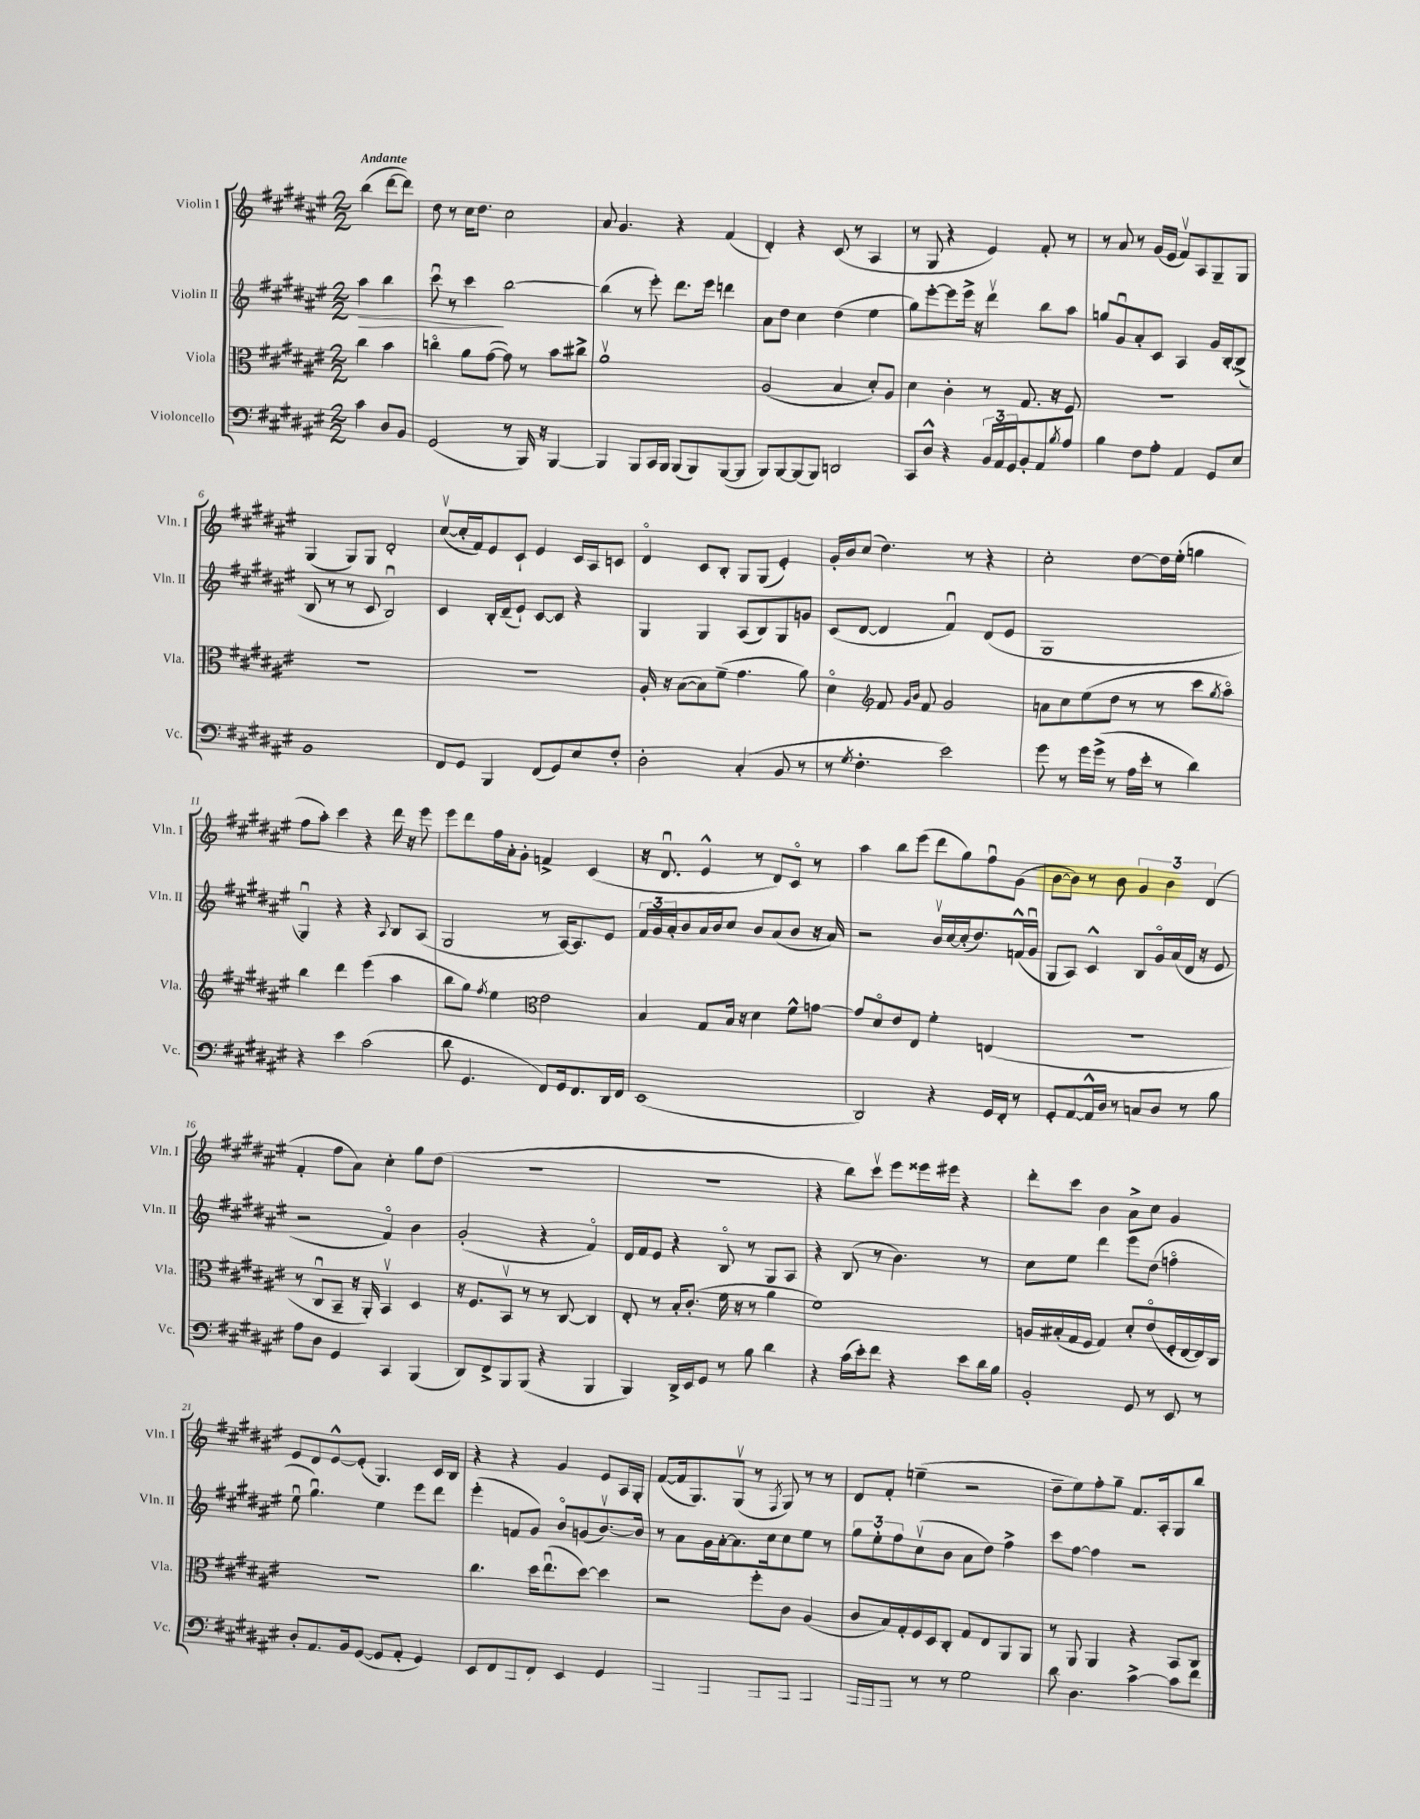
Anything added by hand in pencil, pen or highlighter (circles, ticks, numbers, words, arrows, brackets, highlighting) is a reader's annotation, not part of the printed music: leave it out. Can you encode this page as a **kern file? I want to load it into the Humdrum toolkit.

**kern	**kern	**kern	**dynam	**kern
*part4	*part3	*part2	*part2	*part1
*staff4	*staff3	*staff2	*staff2	*staff1
*I"Violoncello	*I"Viola	*I"Violin II	*	*I"Violin I
*I'Vc.	*I'Vla.	*I'Vln. II	*	*I'Vln. I
*clefF4	*clefC3	*clefG2	*	*clefG2
*k[f#c#g#d#a#e#]	*k[f#c#g#d#a#e#]	*k[f#c#g#d#a#e#]	*	*k[f#c#g#d#a#e#]
*M2/2	*M2/2	*M2/2	*	*M2/2
=	=	=	=	=
!	!	!	!	!LO:TX:a:B:t=Andante
!	!	!	!LO:HP:b	!
4c#\	4cc#\	4aa#\	>	(4bb\
8D#/L	4b\	4bb\	.	[8ddd#\L
8BB/J	.	.	.	8ddd#\J])
=1	=1	=1	=1	=1
(2GG#/	4ccn\	8ccc#u\	.	8dd#\
.	.	8r	.	8r
.	8a#\L	4ccc#\	.	16cc#\KL
.	.	.	.	8.dd#\J
.	([8g#\J	.	.	.
8r	8g#\])	[2bb\	]	2cc#\
16BBB/)	8r	.	.	.
16r	.	.	.	.
[4BBB/	8b\L	.	.	.
.	8cc#X^\J	.	.	.
=2	=2	=2	=2	=2
4BBB/]	1a#v	(4bb\]	.	8a#/
.	.	.	.	4.g#/
8BBB/L	.	8r	.	.
16CC#/L	.	8eee#'\)	.	.
16BBB/JJ	.	.	.	.
(8BBB/L	.	8.ddd#\L	.	4r
8BBB/)	.	.	.	.
.	.	16eee#\Jk	.	.
([8BBB/	.	4dddn\	.	(4f#/
8BBB/J]	.	.	.	.
=3	=3	=3	=3	=3
8BBB/L)	(2A#/	8a#\L	.	4d#'/)
[8BBB/	.	8dd#\J	.	.
(8BBB/]	.	4cc#\	.	4r
8BBB/J)	.	.	.	.
2DDn/	4B/	(4dd#\	.	(8c#/
.	.	.	.	8r
.	8d#'/L)	4ee#\	.	4A#/
.	8A#/J	.	.	.
=4	=4	=4	=4	=4
8CC#/L	4d#\	8gg#\L)	.	8r
8D#^^/J	.	[8eee#'\	.	8G#/
4r	4c#'\	8eee#\]	.	4r
.	.	16eee#^\Jk	.	.
.	.	16r	.	.
24BB/LL	8r	4ddd#v\	.	4e#/)
24AA#/	.	.	.	.
24GG#/J	.	.	.	.
8BB'/	8.G#/	.	.	.
8AA#/	.	8bb\L	.	8f#'/
.	16r	.	.	.
8qB/	.	.	.	.
8A#/J	8F#/	8aa#\J	.	8r
=5	=5	=5	=5	=5
4B\	1r	8ggn/L	.	8r
.	.	8g#u/	.	8a#/
8F#\L	.	8a#'/	.	8r
8A#'\J	.	8c#/J	.	(16g#/LL
.	.	.	.	16e#/JJ
4AA#/	.	4A#/	.	8f#v/L)
.	.	.	.	8A#/
8GG#/L	.	16g#/LL	.	8G#~/
.	.	[16B'/J	.	.
8E#/J	.	(8B^/J]	.	8G#/J
!!LO:LB:g=z
=6	=6	=6	=6	=6
1BB	1r	8B/	.	(4G#/
.	.	8r	.	.
.	.	8r	.	8G#/L)
.	.	8c#/	.	8G#/J
.	.	2Bu/)	.	2d#'/
=7	=7	=7	=7	=7
8FF#/L	1r	4c#/	.	([8cc#v/L
8GG#/J	.	.	.	16cc#'/L]
.	.	.	.	16f#/J)
4BBB/	.	16B'/LL	.	8e#/
.	.	(16d#~/J	.	.
.	.	8e#`/J)	.	8c#`/J
(8FF#/L	.	[8c#/L	.	4e#/
8GG#/)	.	8c#/J]	.	.
8E#/	.	4r	.	16c#/LL
.	.	.	.	16A#/J
8F#'/J	.	.	.	8cn/J
=8	=8	=8	=8	=8
2D#'\	16A#'/	4G#/	.	4d#/
.	16r	.	.	.
.	([8B\L	.	.	.
.	8B\])	4G#/	.	8c#/L
.	(8f#~\J	.	.	8B'/J
(4C#'/	4.g#\	(8A#/L	.	8G#/L
.	.	8B/)	.	(8G#/J
8BB/	.	8G#/	.	4e#'/)
8r	8a#\)	8gn/J	.	.
=9	=9	=9	=9	=9
8r	4d#\	(8c#/L	.	16g#'/LL
.	.	.	.	16b/J
8qG#/	.	.	.	.
4.F#'\	.	[8d#/J	.	(8cc#/J
*	*clefG2	*	*	*
.	8f#/	4d#/]	.	4.dd#\)
.	16qqg#/LL	.	.	.
.	16qqb/JJ	.	.	.
.	8f#/	.	.	.
2e#\)	2g#/	4f#u/)	.	.
.	.	.	.	8r
.	.	(8d#/L	.	4r
.	.	8e#/J	.	.
=10	=10	=10	=10	=10
8g#\	8an\L	1G#	.	2cc#'\
8r	8cc#\	.	.	.
16g#\LL	(8ee#\	.	.	.
(16g#^\JJ	.	.	.	.
8r	8dd#\J	.	.	.
16A#\LL	8r	.	.	[8dd#\L
16e#'\JJ	.	.	.	.
8r	8r	.	.	16dd#\L]
.	.	.	.	(16ee#'\JJ
4d#\)	8ccc#\L	.	.	4ggn\
.	8qgg#/	.	.	.
.	8aa#\J)	.	.	.
!!LO:LB:g=z
=11	=11	=11	=11	=11
4r	4bb\	4G#u/)	.	8ff#\L
.	.	.	.	8aa#'\J)
4e#\	4ddd#\	4r	.	4ccc#\
(2c#\	(4eee#\	4r	.	4r
.	.	8qqA#/	.	.
.	4aa#\	8B/L	.	16ddd#\
.	.	.	.	16r
.	.	(8A#/J	.	8eee#\
=12	=12	=12	=12	=12
8d#\	8bb\L	2G#/	.	8eee#\L
4.GG#/	8gg#\J)	.	.	8ddd#\
.	8qff#/	.	.	.
.	4ee#\	.	.	16ff#\L
.	.	.	.	16a#'\J
.	.	.	.	8g#'\J
*	*clefC3	*	*	*
8FF#/L)	2e#\	8r	.	4fn^/
16GG#/k	.	[16A#/KL)	.	.
8.FF#/	.	8.A#/]	.	.
.	.	.	.	(4c#/
16DD#/L	.	8e#/J	.	.
16FF#/JJ	.	.	.	.
=13	=13	=13	=13	=13
(1EE#	4B/	24f#/LL	.	16r
.	.	24g#/	.	.
.	.	.	.	8.d#u/
.	.	24a#'/J	.	.
.	.	8b/	.	.
.	8G#/L	16a#/L	.	4e#^^/
.	.	16b/J	.	.
.	16B/Jk	8cc#/J	.	.
.	16r	.	.	.
.	4d#\	8b/L	.	8r
.	.	(8a#/	.	8d#/L)
.	8f#^^\L	8b/J	.	8c#/J
.	[8gn\J	16r	.	8r
.	.	16a#/)	.	.
=14	=14	=14	=14	=14
2DD#/)	8g/L]	2r	.	4aa#\
.	8d#/	.	.	.
.	8e#/	.	.	8bb\L
.	8E#/J	.	.	(8eee#\J
4r	4f#'\	16bv/LL	.	8ddd#\L
.	.	[16cc#/	.	.
.	.	(16cc#'/J]	.	8gg#\)
.	.	8.dd#/)	.	.
16GG#/LL	(4En/	.	.	8ff#u\
16FF#'/JJ	.	.	.	.
8r	.	(16fn^^/L	.	(8g#\J
.	.	16g#u/JJ	.	.
=15	=15	=15	=15	=15
8GG#'/L	1r	8G#/L	.	[8b\L
[8AA#/	.	8A#/J)	.	8b\J])
16AA#^^/L]	.	4c#^^/	.	8r
16D#/JJ	.	.	.	.
8r	.	.	.	8b\
8Cn/L	.	8B/L	.	6g#/
8D#/J	.	16g#/L	.	.
.	.	.	.	6b\
.	.	(16a#/	.	.
8r	.	16d#/JJ	.	.
.	.	16r	.	.
.	.	.	.	(6d#/
8B\	.	8e#/	.	.
!!LO:LB:g=z
=16	=16	=16	=16	=16
8A#\L	8r	2r	.	4f#'/
8D#\J	8C#u/L	.	.	.
4GG#/	8BB~/J	.	.	8ff#\L
.	16r	.	.	8a#\J)
.	16AA#'/)	.	.	.
4CC#/	4BBv/	4f#/)	.	4cc#'\
(4BBB/	4D#/	4b\	.	8gg#\L
.	.	.	.	(8dd#\J
=17	=17	=17	=17	=17
8DD#/L)	16r	(2g#'/	.	1r
.	8.F#/L	.	.	.
8FF#^/	.	.	.	.
8BBB/	8BBv/J	.	.	.
(8BBB/J	8r	.	.	.
4r	8r	4r	.	.
.	[8C#/	.	.	.
4BBB/	4C#/]	4f#/)	.	.
=18	=18	=18	=18	=18
4BBB/)	8E#'/	16d#/LL	.	1r
.	.	16f#/J	.	.
.	8r	8e#/J	.	.
16DD#^/LL	16B'/KL	4r	.	.
16EE#/J	(8.c#'/J	.	.	.
8GG#/J	.	.	.	.
8r	16f#\	8B/	.	.
.	16r	.	.	.
8B\	8r	8r	.	.
4d#\	4a#\	8G#/L	.	.
.	.	8A#/J	.	.
=19	=19	=19	=19	=19
4r	1f#)	4r	.	4r
(16c#\LL	.	(8B/	.	8bb\L)
16e#'\J)	.	.	.	.
8f#\J	.	8r	.	8ccc#v\J
4r	.	4.b\)	.	8eee#\L
.	.	.	.	16eee##X\L
.	.	.	.	16eee#X\JJ
8e#\L	.	.	.	4r
16d#\L	.	8r	.	.
16B\JJ	.	.	.	.
=20	=20	=20	=20	=20
2BB'/	16An/LL	8cc#\L	.	8ddd#'\L
.	(16B#X'/	.	.	.
.	16G#/	8ee#\J	.	8ccc#\J
.	16F#/JJ	.	.	.
.	4G#/)	4ddd#\	.	4b\
8GG#/	8d#'/L	8eee#\L	.	8a#^\L
8r	(8e#/	(8dd#\J	.	8cc#\J
8EE#/	16F#'/L	4ffn\	.	4g#/
.	[16E#/	.	.	.
8r	16E#/])	.	.	.
.	16C#/JJ	.	.	.
!!LO:LB:g=z
=21	=21	=21	=21	=21
8D#'/L	1r	8ee#u\	.	8e#/L
8.AA#/	.	4.gg#u\)	.	8d#/
.	.	.	.	[8e#^^/
16BB/k	.	.	.	.
([8GG#/J	.	.	.	(8e#'/J]
8GG#/L]	.	4ee#\	.	4.G#/)
8AA#'/J	.	.	.	.
4GG#/)	.	8eee#\L	.	.
.	.	8ddd#\J	.	16c#/LL
.	.	.	.	16B/JJ
=22	=22	=22	=22	=22
(8EE#/L	4.cc#\	(4eee#'\	.	4r
8FF#/	.	.	.	.
8BBB/	.	8fn/L	.	4r
8FF#/J)	16dd#\KL	8g#/J)	.	.
.	(8.ee#u\	.	.	.
4EE#/	.	8b/L	.	4g#/
.	[8dd#\J)	(8gn/	.	.
4GG#/	4dd#\]	[8.bv/)	.	8e#/L
.	.	.	.	16A#/L
.	.	16b/Jk]	.	16G#'/JJ
=23	=23	=23	=23	=23
(4BBB/	2r	8r	.	([8f#/L
.	.	8a#\L	.	16f#/k]
.	.	.	.	8.G#/)
4BBB/	.	16g#\L	.	.
.	.	[16a#'\J	.	.
.	.	8.a#\]	.	(8G#v/J
8BBB/L	8ff#'\L	.	.	8r
.	.	16cc#\k	.	.
.	.	.	.	8qF#/
[8BBB/J)	8c#\J	8cc#\	.	8G#/)
4BBB/]	(4A#/	8ee#\J	.	8r
.	.	8r	.	8r
=24	=24	=24	=24	=24
16BBB/LL	8c#/L	12gg#\L	.	8d#/L
(16BBB/J	.	.	.	.
.	.	12ee#'\	.	.
8BBB/J)	16B/L)	.	.	8f#'/J
.	.	12ff#\	.	.
.	16G#'/	.	.	.
8r	16F#/	(8cc#v\	.	(4een~\
.	16D#/J	.	.	.
8r	8C#'/J	8b\J	.	.
2G#\	8G#/L	8a#\L	.	2r
.	8E#/	8dd#\J)	.	.
.	8AA#/	4ff#^\	.	.
.	8AA#/J	.	.	.
=25	=25	=25	=25	=25
8d#\	8r	8ccc#\L	.	8dd#~\L
4.D#\	8AA#/	[8ff#\J	.	8ee#\)
.	4AA#/	4ff#\]	.	8ff#'\
.	.	.	.	8gg#~\J
[4c#^\	4r	2r	.	8.f#/L
.	.	.	.	16A#'/k
8c#\L]	8BB/L	.	.	8G#/
8f#\J	8C#/J	.	.	8bb/J
==	==	==	==	==
*-	*-	*-	*-	*-
